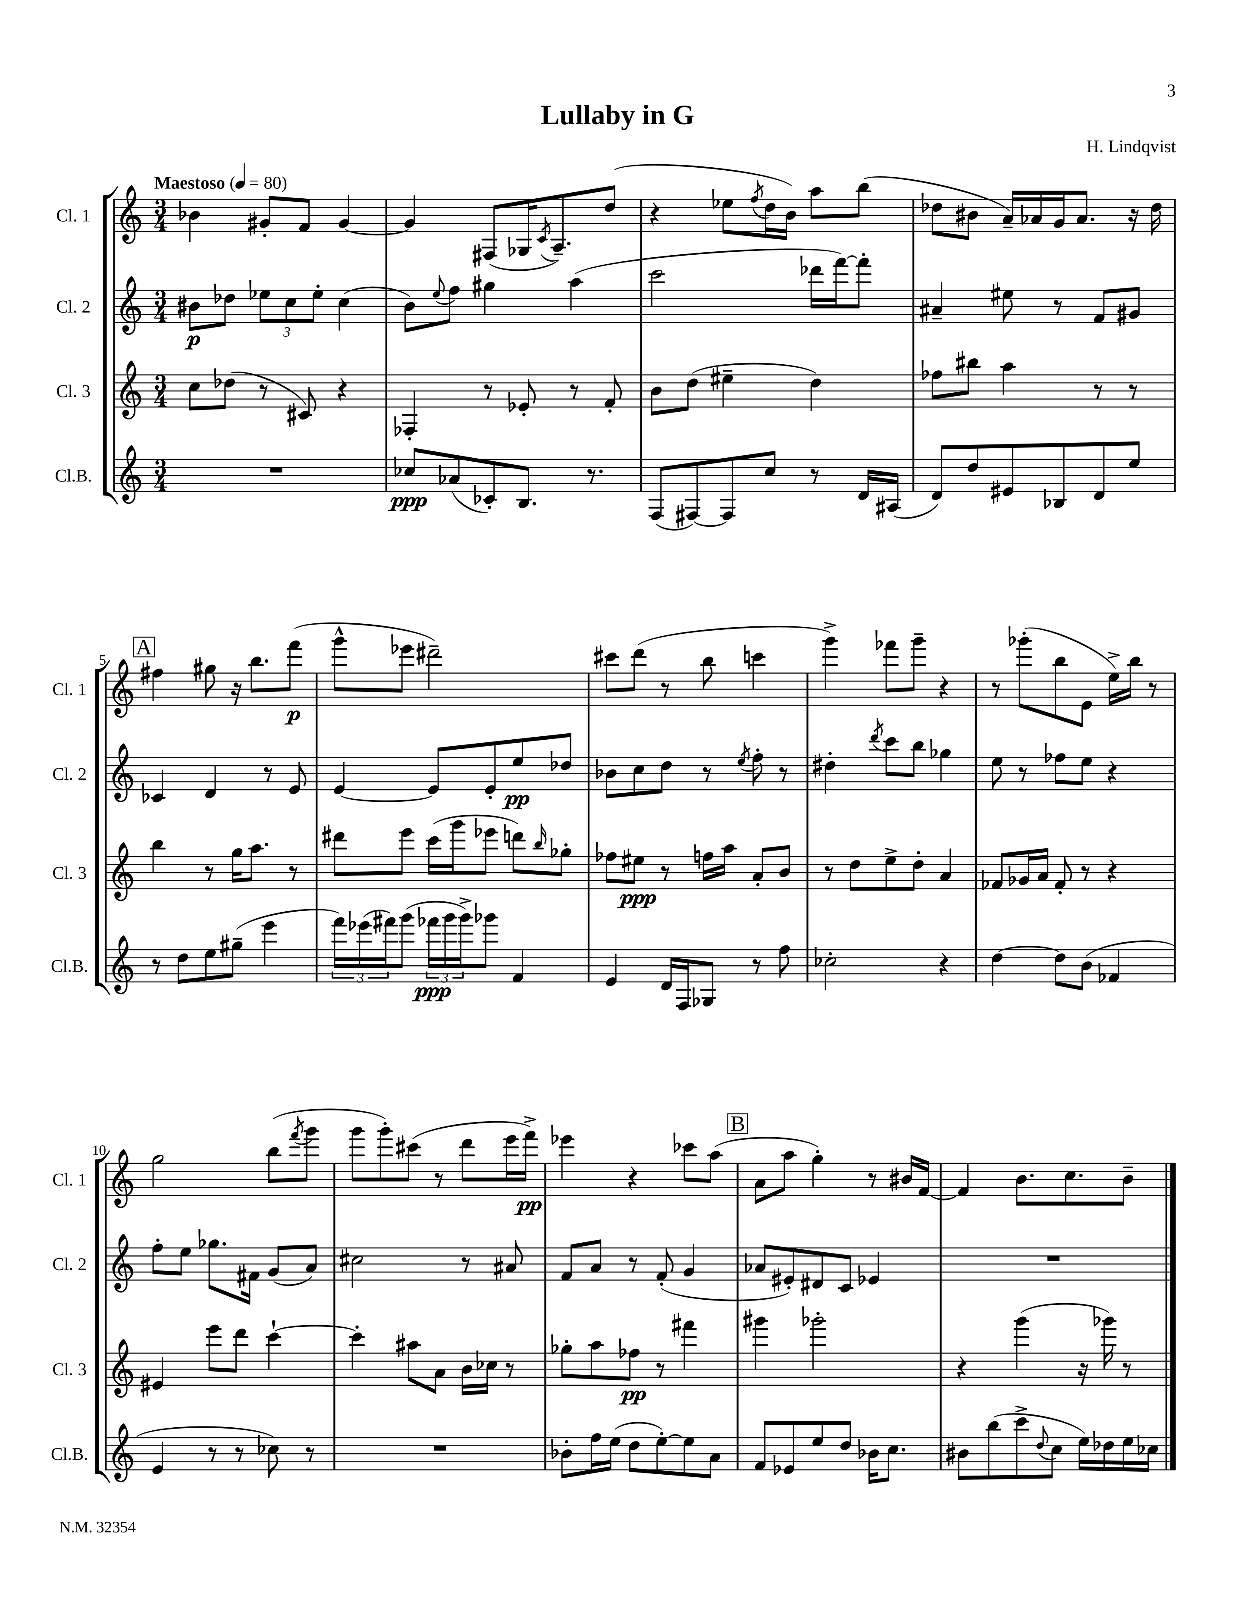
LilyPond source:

\header { title = "Lullaby in G" composer = "H. Lindqvist" }
<<
\new StaffGroup <<
\new Staff = "s0" \with { instrumentName = "Cl. 1" shortInstrumentName = "Cl. 1" } {
    \clef treble \key c \major \numericTimeSignature \time 3/4 \tempo "Maestoso" 4 = 80
    bes'4 gis'8-. f'8 gis'4~ |
    gis'4 fis8( ges16 \acciaccatura { c'8 } a8.--) d''8( |
    r4 ees''8 \acciaccatura { f''8 } d''16 b'16) a''8 b''8( |
    des''8 bis'8 a'16--) aes'16 g'16 aes'8. r16 des''16 |
    \mark \markup { \box "A" } fis''4 gis''8 r16 b''8. f'''8\p( |
    g'''8-^ ees'''8 dis'''2--) |
    cis'''8 d'''8( r8 b''8 c'''4 |
    g'''4->) fes'''8 g'''8-- r4 |
    r8 ges'''8-.( b''8 e'8 e''16->) b''16 r8 |
    g''2 b''8( \acciaccatura { f'''8 } g'''8 |
    g'''8 g'''8-.) cis'''8( r8 d'''8 e'''16 f'''16->\pp) |
    ees'''4 r4 ces'''8 a''8( |
    \mark \markup { \box "B" } a'8 a''8 g''4-.) r8 bis'16 f'16~ |
    f'4 b'8. c''8. b'8-- \bar "|." |
}
\new Staff = "s1" \with { instrumentName = "Cl. 2" shortInstrumentName = "Cl. 2" } {
    \clef treble \key c \major \numericTimeSignature \time 3/4
    bis'8\p des''8 \tuplet 3/2 { ees''8 c''8 ees''8-. } c''4( |
    b'8) \appoggiatura { e''8 } f''8 gis''4 a''4( |
    c'''2 des'''16 f'''16~) f'''8-. |
    ais'4-- eis''8 r8 f'8 gis'8 |
    \mark \markup { \box "A" } ces'4 d'4 r8 e'8 |
    e'4~ e'8 e'8-. e''8\pp des''8 |
    bes'8 c''8 d''8 r8 \acciaccatura { e''8 } f''8-. r8 |
    dis''4-. \acciaccatura { d'''8 } c'''8 b''8 ges''4 |
    e''8 r8 fes''8 e''8 r4 |
    f''8-. e''8 ges''8. fis'16 g'8( a'8) |
    cis''2 r8 ais'8 |
    f'8 a'8 r8 f'8-.( g'4 |
    \mark \markup { \box "B" } aes'8 eis'8-.) dis'8 c'8 ees'4 |
    R2. \bar "|." |
}
\new Staff = "s2" \with { instrumentName = "Cl. 3" shortInstrumentName = "Cl. 3" } {
    \clef treble \key c \major \numericTimeSignature \time 3/4
    c''8 des''8( r8 cis'8) r4 |
    fes4-. r8 ees'8-. r8 f'8-. |
    b'8 d''8( eis''4-- d''4) |
    fes''8 bis''8 a''4 r8 r8 |
    \mark \markup { \box "A" } b''4 r8 g''16 a''8. r8 |
    dis'''8 e'''8 c'''16( g'''16 ees'''8 d'''8) \grace { b''16 } ges''8-. |
    fes''8 eis''8\ppp r8 f''16 a''16 a'8-. b'8 |
    r8 d''8 e''8-> d''8-. a'4 |
    fes'8 ges'16 a'16 fes'8-. r8 r4 |
    eis'4 e'''8 d'''8 c'''4~-! |
    c'''4-. ais''8 a'8 b'16 ces''16 r8 |
    ges''8-. a''8 fes''8\pp r8 fis'''4 |
    \mark \markup { \box "B" } gis'''4 ges'''2-. |
    r4 g'''4( r16 ges'''16) r8 \bar "|." |
}
\new Staff = "s3" \with { instrumentName = "Cl.B." shortInstrumentName = "Cl.B." } {
    \clef treble \key c \major \numericTimeSignature \time 3/4
    R2. |
    ces''8\ppp aes'8( ces'8-.) b8. r8. |
    f8( fis8~) fis8 c''8 r8 d'16 ais16( |
    d'8) d''8 eis'8 bes8 d'8 e''8 |
    \mark \markup { \box "A" } r8 d''8 e''8 gis''8--( e'''4 |
    \tuplet 3/2 { f'''16) ees'''16( fis'''16) } g'''8( \tuplet 3/2 { fes'''16\ppp g'''16 g'''16->) } ges'''8 f'4 |
    e'4 d'16 f16 ges8 r8 f''8 |
    ces''2-. r4 |
    d''4~ d''8 b'8( fes'4 |
    e'4 r8 r8 ces''8) r8 |
    R2. |
    bes'8-. f''16 e''16( d''8 e''8~-.) e''8 a'8 |
    \mark \markup { \box "B" } f'8 ees'8 e''8 d''8 bes'16 c''8. |
    bis'8 b''8( c'''8-> \appoggiatura { d''8 } c''8 e''16) des''16 e''16 ces''16 \bar "|." |
}
>>
>>
